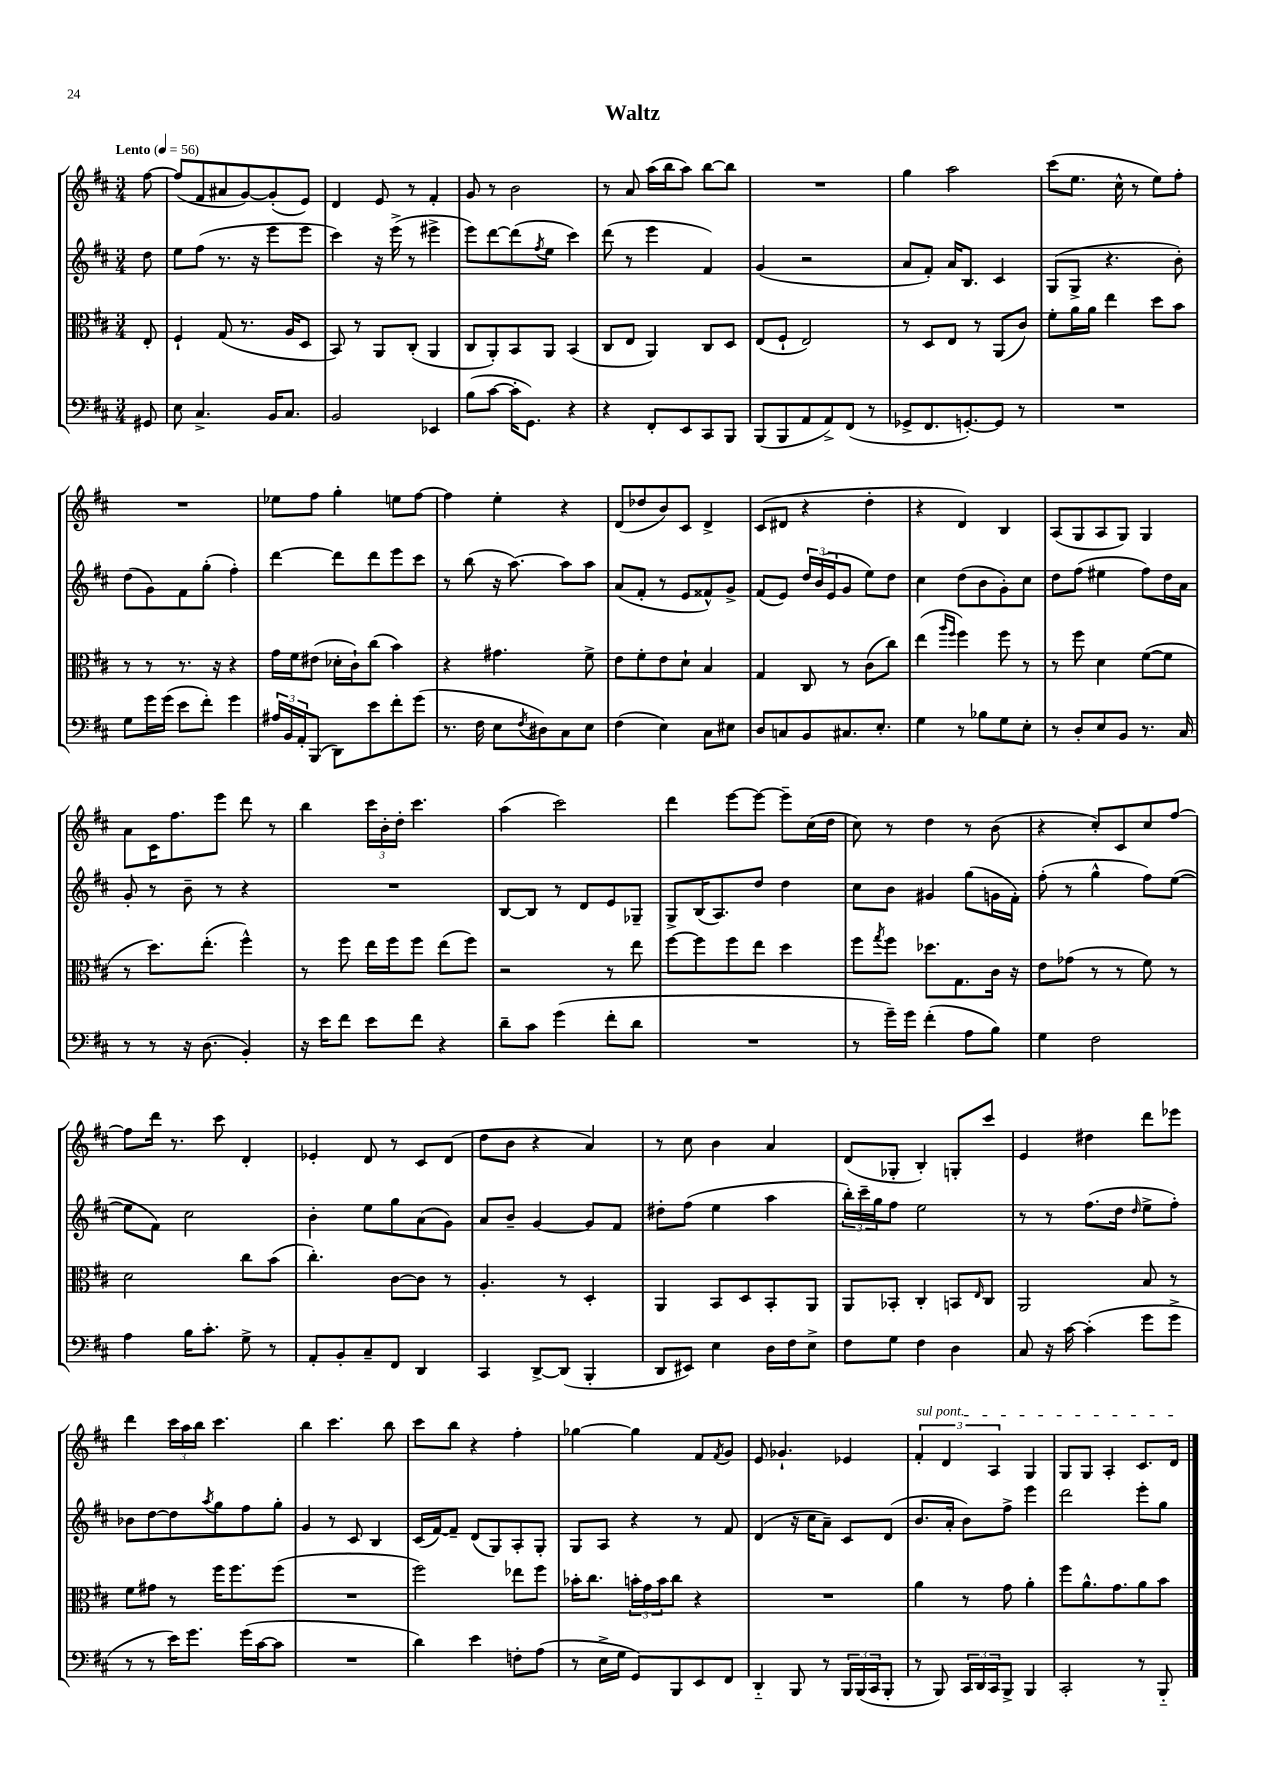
\header { title = "Waltz" }
<<
\new StaffGroup <<
\new Staff = "s0" {
    \clef treble \key d \major \numericTimeSignature \time 3/4 \partial 8 \tempo "Lento" 4 = 56
    fis''8~ |
    fis''8( fis'8 ais'8 g'8~) g'8-.( e'8) |
    d'4 e'8 r8 fis'4-. |
    g'8 r8 b'2 |
    r8 a'8 a''16( b''16 a''8) b''8~ b''8 |
    R2. |
    g''4 a''2 |
    cis'''8( e''8. cis''16-^ r8 e''8) fis''8-. |
    R2. |
    ees''8 fis''8 g''4-. e''8 fis''8~ |
    fis''4 e''4-. r4 |
    d'8( des''8 b'8) cis'8 d'4-> |
    cis'8( dis'8 r4 d''4-. |
    r4 d'4) b4 |
    a8( g8 a8 g8) g4 |
    a'8 cis'16 fis''8. e'''8 d'''8 r8 |
    b''4 \tuplet 3/2 { cis'''16 b'16-. d''16-. } cis'''4. |
    a''4( cis'''2) |
    d'''4 e'''8~ e'''8~ e'''8-- cis''16( d''16 |
    cis''8) r8 d''4 r8 b'8( |
    r4 cis''8-.) cis'8 cis''8 fis''8~ |
    fis''8 d'''16 r8. cis'''8 d'4-. |
    ees'4-. d'8 r8 cis'8 d'8( |
    d''8 b'8 r4 a'4) |
    r8 cis''8 b'4 a'4 |
    d'8( ges8-. b4-.) g8-. cis'''8 |
    e'4 dis''4 d'''8 ees'''8 |
    d'''4 \tuplet 3/2 { cis'''16 a''16 b''16 } cis'''4. |
    b''4 cis'''4. b''8 |
    cis'''8 b''8 r4 fis''4-. |
    ges''4~ ges''4 fis'8 \acciaccatura { fis'8 } g'8 |
    e'8 ges'4.-! ees'4 |
    \tuplet 3/2 { \once \override TextSpanner.bound-details.left.text = \markup { \italic "sul pont." } fis'4-.\startTextSpan d'4 a4 } g4 |
    g8 g8 a4-. cis'8. d'16\stopTextSpan \bar "|." |
}
\new Staff = "s1" {
    \clef treble \key d \major \numericTimeSignature \time 3/4 \partial 8
    d''8 |
    e''8 fis''8( r8. r16 e'''8 e'''8 |
    cis'''4) r16 e'''16->( r8 eis'''4-> |
    e'''8) d'''8~ d'''8( \acciaccatura { fis''8 } e''8 cis'''4) |
    d'''8( r8 e'''4 fis'4) |
    g'4( r2 |
    a'8 fis'8-.) a'16 b8. cis'4 |
    g8( g8-> r4. b'8-.) |
    d''8( g'8) fis'8 g''8-.( fis''4-.) |
    d'''4~ d'''8 d'''8 e'''8 cis'''8 |
    r8 b''8( r16 a''8.~) a''8 a''8 |
    a'8( fis'8-. r8 e'8 fisis'8-^) g'8-> |
    fis'8( e'8) \tuplet 3/2 { d''16 b'16( e'16 } g'8 e''8) d''8 |
    cis''4 d''8( b'8 g'8-.) cis''8 |
    d''8 fis''8( eis''4 fis''8) d''16 a'16 |
    g'8-. r8 b'8-- r8 r4 |
    R2. |
    b8~ b8 r8 d'8 e'8 ges8-- |
    g8-> b16( a8.) d''8 d''4 |
    cis''8 b'8 gis'4 g''8( g'16 fis'16-.) |
    fis''8-.( r8 g''4-^ fis''8) e''8~( |
    e''8 fis'8) cis''2 |
    b'4-. e''8 g''8 a'8( g'8) |
    a'8 b'8-- g'4~ g'8 fis'8 |
    dis''8-. fis''8( e''4 a''4 |
    \tuplet 3/2 { b''16-.) cis'''16-- g''16 } fis''8 e''2 |
    r8 r8 fis''8.( d''16 \grace { d''16 } e''8-> fis''8-.) |
    bes'8 d''8~ d''8 \acciaccatura { a''8 } g''8 fis''8 g''8-. |
    g'4 r8 cis'8 b4 |
    cis'16( fis'16~) fis'8-- d'8( g8) a8-. g8-. |
    g8 a8 r4 r8 fis'8 |
    d'4( r16 cis''16 a'8--) cis'8 d'8( |
    b'8. a'16-. b'8) fis''8-> e'''4 |
    d'''2 e'''8-. g''8 \bar "|." |
}
\new Staff = "s2" {
    \clef alto \key d \major \numericTimeSignature \time 3/4 \partial 8
    e8-. |
    fis4-! g8( r8. a16 d8 |
    b,8) r8 a,8 cis8-.( a,4 |
    cis8 a,8-.) b,8 a,8 b,4( |
    cis8 e8 a,4) cis8 d8 |
    e8( fis8-! e2) |
    r8 d8 e8 r8 a,8( cis'8) |
    fis'8-. a'16 a'16 e''4 d''8 b'8 |
    r8 r8 r8. r16 r4 |
    g'16 fis'16 eis'8( des'16-. cis'16-!) cis''8( b'4) |
    r4 gis'4. fis'8-> |
    e'8 fis'8-. e'8 d'8-! b4 |
    g4 cis8 r8 cis'8( cis''8) |
    e''4( \grace { a''16 fis''16 } fis''4) fis''8 r8 |
    r8 fis''8 d'4 fis'8~( fis'8 |
    r8 d''8.) e''8.-.( fis''4-^) |
    r8 fis''8 e''16 fis''16 fis''8 e''8( fis''8) |
    r2 r8 e''8 |
    fis''8~ fis''8 fis''8 e''8 d''4 |
    fis''8 \acciaccatura { g''8 } fis''8 des''8. g8. cis'16 r16 |
    e'8 ges'8( r8 r8 fis'8) r8 |
    d'2 cis''8 b'8( |
    cis''4.-.) cis'8~ cis'8 r8 |
    a4.-. r8 d4-. |
    a,4 b,8 d8 b,8-. a,8 |
    a,8 bes,8-. cis4-. b,8 \grace { e16 } cis8 |
    a,2 b8 r8 |
    fis'8 gis'8 r8 fis''16 fis''8. fis''8( |
    R2. |
    fis''2) ees''8 fis''8 |
    bes'16-. cis''8. \tuplet 3/2 { b'16-. g'16 b'16 } cis''8 r4 |
    R2. |
    a'4 r8 g'8 a'4-. |
    fis''8 a'8.-^ g'8. a'8 b'8 \bar "|." |
}
\new Staff = "s3" {
    \clef bass \key d \major \numericTimeSignature \time 3/4 \partial 8
    gis,8 |
    e8 cis4.-> b,16 cis8. |
    b,2 ees,4 |
    b8( cis'8~ cis'16-. g,8.) r4 |
    r4 fis,8-. e,8 cis,8 b,,8 |
    b,,8( b,,8 a,8 a,8->) fis,8( r8 |
    ges,8-> fis,8. g,8.~-.) g,8 r8 |
    R2. |
    g8 g'16 g'16( e'8 fis'8-.) g'4 |
    \tuplet 3/2 { ais16 b,16 a,16-. } b,,8( d,8) e'8 fis'8-. g'8( |
    r8. fis16 e8 \acciaccatura { fis8 } dis8) cis8 e8 |
    fis4( e4) cis8 eis8 |
    d8 c8 b,8 cis8. e8.-. |
    g4 r8 bes8 g8 e8-. |
    r8 d8-. e8 b,8 r8. cis16 |
    r8 r8 r16 d8.( b,4-.) |
    r16 e'16 fis'8 e'8 fis'8 r4 |
    d'8-- cis'8 g'4( fis'8-. d'8 |
    R2. |
    r8 g'16--) g'16 fis'4-.( a8 b8) |
    g4 fis2 |
    a4 b16 cis'8.-. g8-> r8 |
    a,8-. b,8-. cis8-- fis,8 d,4 |
    cis,4 d,8~-> d,8( b,,4-. |
    d,8 eis,8) e4 d16 fis16 e8-> |
    fis8 g8 fis4 d4 |
    cis8 r16 cis'16~ cis'4-.( g'8 g'8-> |
    r8 r8 e'16) g'8. g'16( cis'16~ cis'8 |
    R2. |
    d'4) e'4 f8-. a8( |
    r8 e16-> g16 g,8) b,,8 e,8 fis,8 |
    d,4-_ b,,8 r8 \tuplet 3/2 { b,,16 b,,16( cis,16 } b,,8-. |
    r8 b,,8) \tuplet 3/2 { cis,16 d,16 cis,16 } b,,8-> b,,4 |
    cis,2-. r8 b,,8-_ \bar "|." |
}
>>
>>
\layout { \context { \Score \remove "Bar_number_engraver" } }
